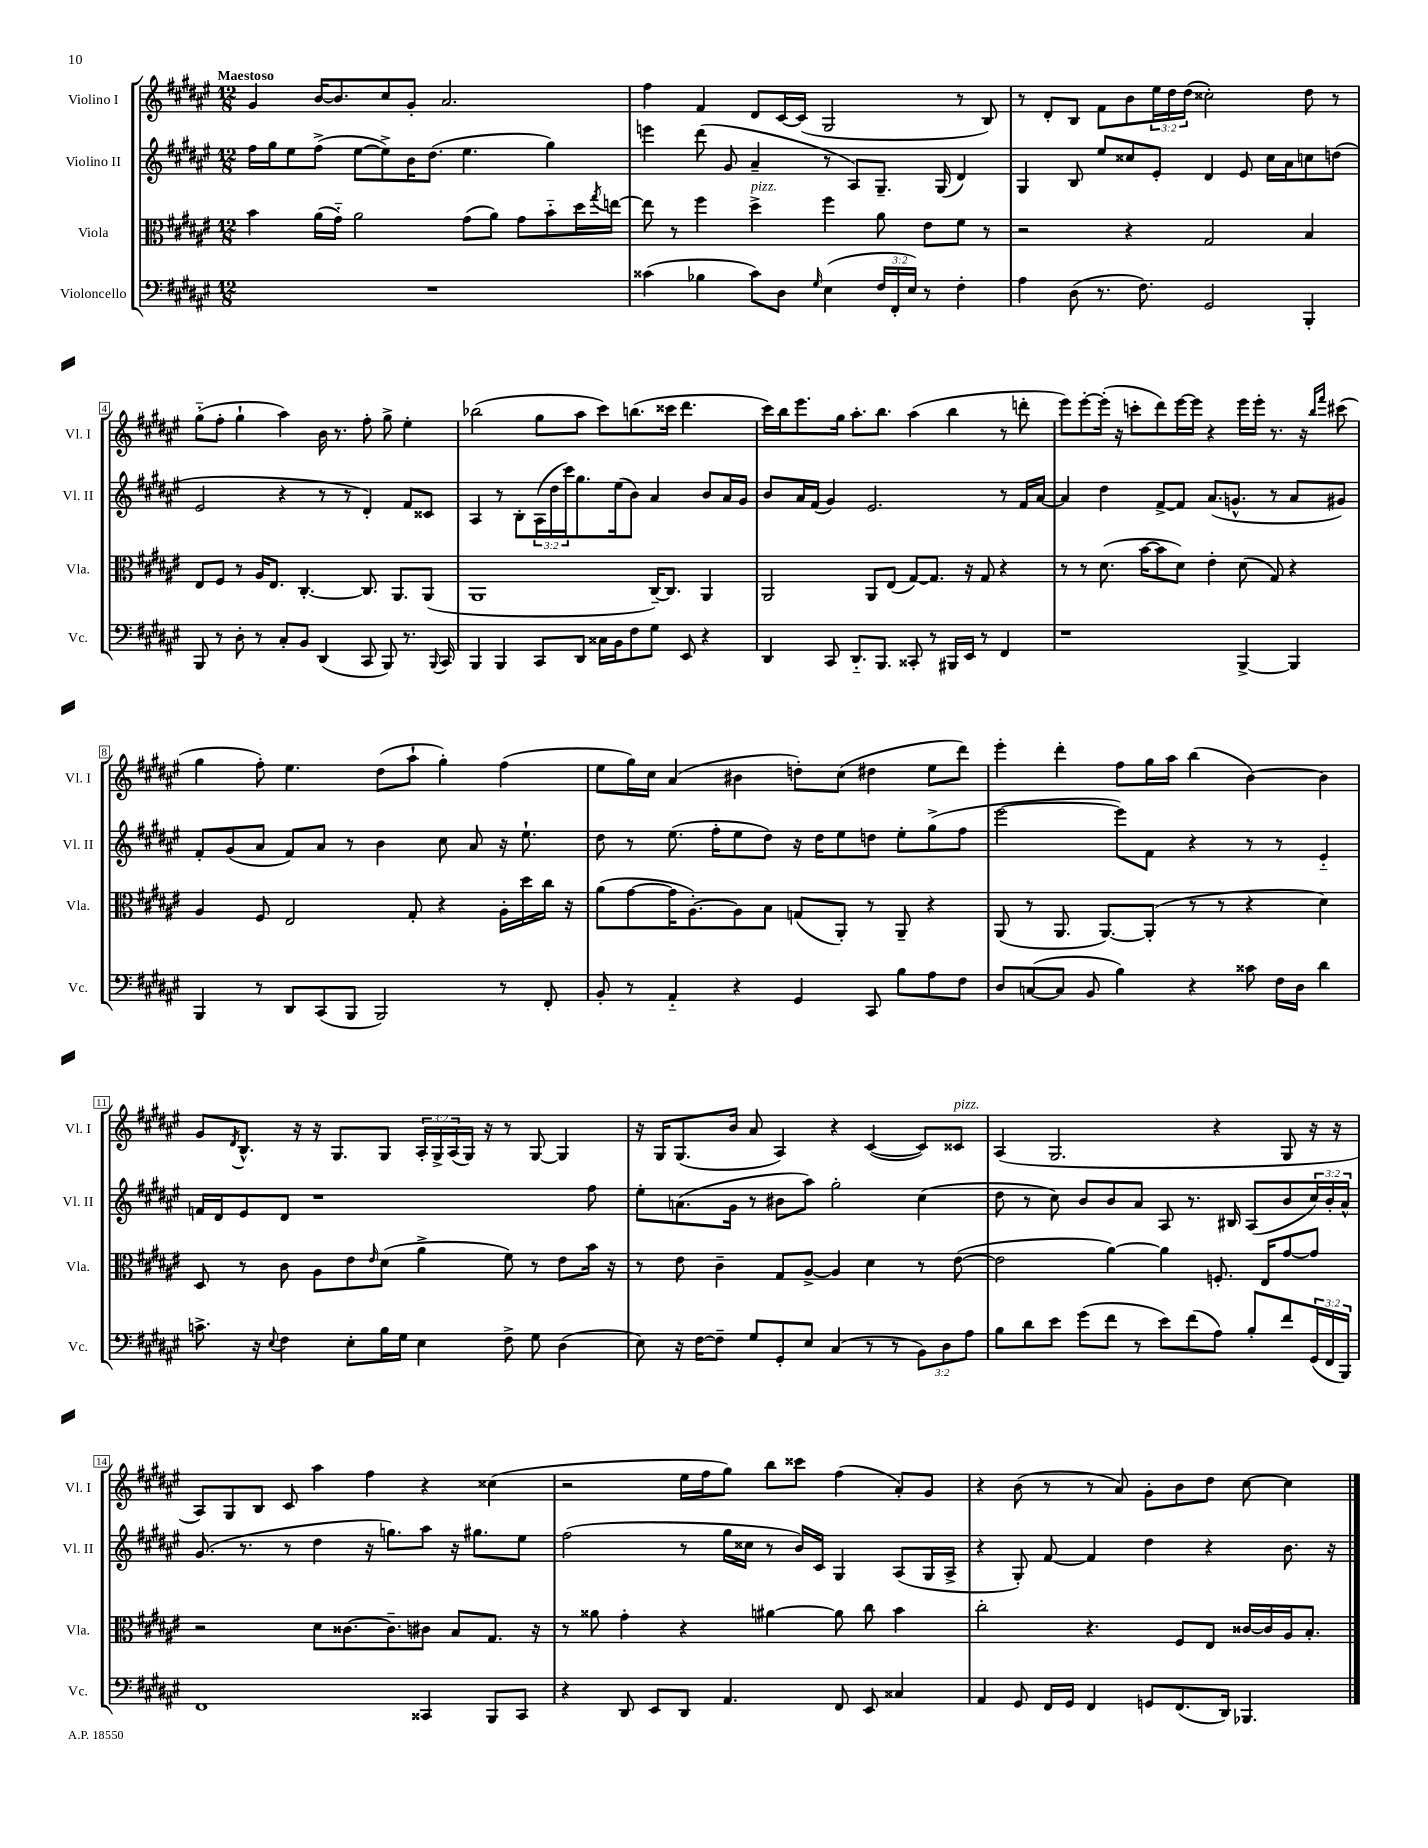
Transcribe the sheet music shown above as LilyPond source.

<<
\new StaffGroup <<
\new Staff = "s0" \with { instrumentName = "Violino I" shortInstrumentName = "Vl. I" } {
    \clef treble \key fis \major \numericTimeSignature \time 12/8 \override Staff.TupletNumber.text = #tuplet-number::calc-fraction-text \tempo "Maestoso"
    gis'4 b'16~ b'8. cis''8 gis'8-. ais'2. |
    fis''4 fis'4 dis'8 cis'16~ cis'16( gis2 r8 b8) |
    r8 dis'8-. b8 fis'8 b'8 \tuplet 3/2 { eis''16 dis''16 dis''16( } cisis''2-.) dis''8 r8 |
    gis''8-_( fis''8-. gis''4-! ais''4) b'16 r8. fis''8-. gis''8-> eis''4-. |
    bes''2( gis''8 ais''8 cis'''8) b''8.( cisis'''16 dis'''4. |
    cis'''16) b''16 eis'''8. gis''16 ais''8.-. b''8. ais''4( b''4 r8 d'''8-. |
    eis'''8) eis'''8~-. eis'''16-.( r16 c'''8-. dis'''8) eis'''16~ eis'''16 r4 eis'''16 eis'''16-. r8. r16 \grace { b''16 fis'''16 } cis'''8( |
    gis''4 fis''8-.) eis''4. dis''8( ais''8-! gis''4-.) fis''4( |
    eis''8 gis''16) cis''16 ais'4( bis'4 d''8-.) cis''8( dis''4 eis''8 dis'''8) |
    eis'''4-. dis'''4-. fis''8 gis''16 ais''16 b''4( b'4~) b'4 |
    gis'8 \acciaccatura { dis'8 } b8.-^ r16 r16 gis8. gis8 \tuplet 3/2 { ais16-. gis16-> ais16( } gis16) r16 r8 gis8~ gis4 |
    r16 gis16 gis8.( b'16 ais'8 ais4) r4 cis'4~( cis'8) cisis'8^\markup { \italic "pizz." } |
    ais4( gis2. r4 gis8 r16 r16 |
    ais8) gis8 b8 cis'8 ais''4 fis''4 r4 cisis''4( |
    r2 eis''16 fis''16 gis''8) b''8 cisis'''8 fis''4( ais'8-.) gis'8 |
    r4 b'8( r8 r8 ais'8) gis'8-. b'8 dis''8 cis''8~ cis''4 \bar "|." |
}
\new Staff = "s1" \with { instrumentName = "Violino II" shortInstrumentName = "Vl. II" } {
    \clef treble \key fis \major \numericTimeSignature \time 12/8 \override Staff.TupletNumber.text = #tuplet-number::calc-fraction-text
    fis''16 gis''16 eis''8 fis''8->( eis''8~ eis''8->) b'16 dis''8.( eis''4. gis''4) |
    e'''4 dis'''8( gis'8 ais'4-- r8 ais8) gis8.-- gis16( dis'4) |
    gis4 b8 eis''8 cisis''8 eis'8-. dis'4 eis'8 cisis''16 ais'16 c''8 d''8( |
    eis'2 r4 r8 r8 dis'4-.) fis'8 cisis'8 |
    ais4 r8 b8-. \tuplet 3/2 { ais16( dis''16 cis'''16) } gis''8. eis''16( b'8) ais'4 b'8 ais'16 gis'16 |
    b'8 ais'16 fis'16( gis'4) eis'2. r8 fis'16 ais'16~ |
    ais'4 dis''4 fis'8~-> fis'8 ais'8.( g'8.-^ r8 ais'8 gis'8) |
    fis'8-. gis'8( ais'8 fis'8) ais'8 r8 b'4 cis''8 ais'8 r16 eis''8.-! |
    dis''8 r8 eis''8.( fis''16-. eis''8 dis''8) r16 dis''16 eis''8 d''8 eis''8-. gis''8->( fis''8 |
    eis'''2~ eis'''8) fis'8 r4 r8 r8 eis'4-_ |
    f'16 dis'16 eis'8 dis'8 r1 fis''8 |
    eis''8-. a'8.( gis'16 r8 bis'8 ais''8) gis''2-. cis''4( |
    dis''8 r8 cis''8) b'8 b'8 ais'8 ais8 r8. bis16 ais8( b'8 \tuplet 3/2 { cis''16) b'16-. ais'16-^ } |
    gis'8.( r8. r8 dis''4 r16 g''8.) ais''8 r16 gis''8. eis''8 |
    fis''2( r8 gis''16 cisis''16 r8 b'16) cis'16 gis4 ais8( gis16 ais16-> |
    r4 gis8-.) fis'8~ fis'4 dis''4 r4 b'8. r16 \bar "|." |
}
\new Staff = "s2" \with { instrumentName = "Viola" shortInstrumentName = "Vla." } {
    \clef alto \key fis \major \numericTimeSignature \time 12/8
    b'4 ais'16( gis'16-_) ais'2 gis'8( ais'8) gis'8 b'8-_ dis''16 \acciaccatura { gis''8 } e''16~ |
    e''8 r8 fis''4 dis''4->^\markup { \italic "pizz." } fis''4 ais'8 eis'8 fis'8 r8 |
    r2 r4 gis2 b4 |
    eis8 fis8 r8 ais16 eis8. cis4.~-. cis8. ais,8. ais,8( |
    ais,1 cis16~--) cis8. ais,4 |
    ais,2 ais,8 eis8( gis8~) gis8. r16 gis8 r4 |
    r8 r8 dis'8.( b'16~ b'8 dis'8) eis'4-. dis'8( gis8) r4 |
    ais4 fis8 eis2 gis8-. r4 ais16-. dis''16 cis''16 r16 |
    ais'8( gis'8~ gis'16 ais8.~-.) ais8 b8 g8( ais,8-.) r8 ais,8-- r4 |
    ais,8( r8 ais,8. ais,8.~) ais,8-.( r8 r8 r4 dis'4) |
    dis8 r8 cis'8 ais8 eis'8 \grace { eis'16 } dis'8( ais'4-> fis'8) r8 eis'8 b'16 r16 |
    r8 eis'8 cis'4-- gis8 ais8~-> ais4 dis'4 r8 eis'8~( |
    eis'2 ais'4~) ais'4 f8.-. eis16 gis'8~ gis'8 |
    r2 dis'8 cisis'8.~ cisis'8.-- cis'8 b8 gis8. r16 |
    r8 aisis'8 gis'4-. r4 ais'4~ ais'8 cis''8 b'4 |
    cis''2-. r4. fis8 eis8 cisis'16~ cisis'16 ais16 b8.-. \bar "|." |
}
\new Staff = "s3" \with { instrumentName = "Violoncello" shortInstrumentName = "Vc." } {
    \clef bass \key fis \major \numericTimeSignature \time 12/8 \override Staff.TupletNumber.text = #tuplet-number::calc-fraction-text
    R1. |
    cisis'4( bes4 cisis'8) dis8 \grace { gis16 } eis4( \tuplet 3/2 { fis16 fis,16-. eis16) } r8 fis4-. |
    ais4 dis8( r8. fis8.) gis,2 b,,4-. |
    b,,8 r8 dis8-. r8 cis8-. b,8 dis,4( cis,8 b,,8) r8. \appoggiatura { b,,8 } cis,16 |
    b,,4 b,,4 cis,8 dis,8 cisis16 b,16 fis8 gis8 eis,8 r4 |
    dis,4 cis,8 dis,8.-_ b,,8. cisis,8-. r8 bis,,16 eis,16 r8 fis,4 |
    r1 b,,4~-> b,,4 |
    b,,4 r8 dis,8 cis,8( b,,8 b,,2) r8 fis,8-. |
    b,8-. r8 ais,4-_ r4 gis,4 cis,8 b8 ais8 fis8 |
    dis8 c8~( c8 b,8 b4) r4 cisis'8 fis16 dis16 dis'4 |
    c'8.-> r16 \appoggiatura { eis8 } fis4 eis8-. b16 gis16 eis4 fis8-> gis8 dis4( |
    eis8) r16 fis16~ fis8-- gis8 gis,8-. eis8 cis4( r8 r8 \tuplet 3/2 { b,8) dis8 ais8 } |
    b8 dis'8 eis'8 gis'8( fis'8 r8 eis'8) fis'8( ais8) b8-. fis'8 \tuplet 3/2 { gis,16( fis,16 b,,16) } |
    fis,1 cisis,4 b,,8 cisis,8 |
    r4 dis,8 eis,8 dis,8 ais,4. fis,8 eis,8 cisis4 |
    ais,4 gis,8 fis,16 gis,16 fis,4 g,8 fis,8.( dis,16) bes,,4. \bar "|." |
}
>>
>>
\layout { \context { \Score \override BarNumber.stencil = #(make-stencil-boxer 0.1 0.3 ly:text-interface::print) } }
